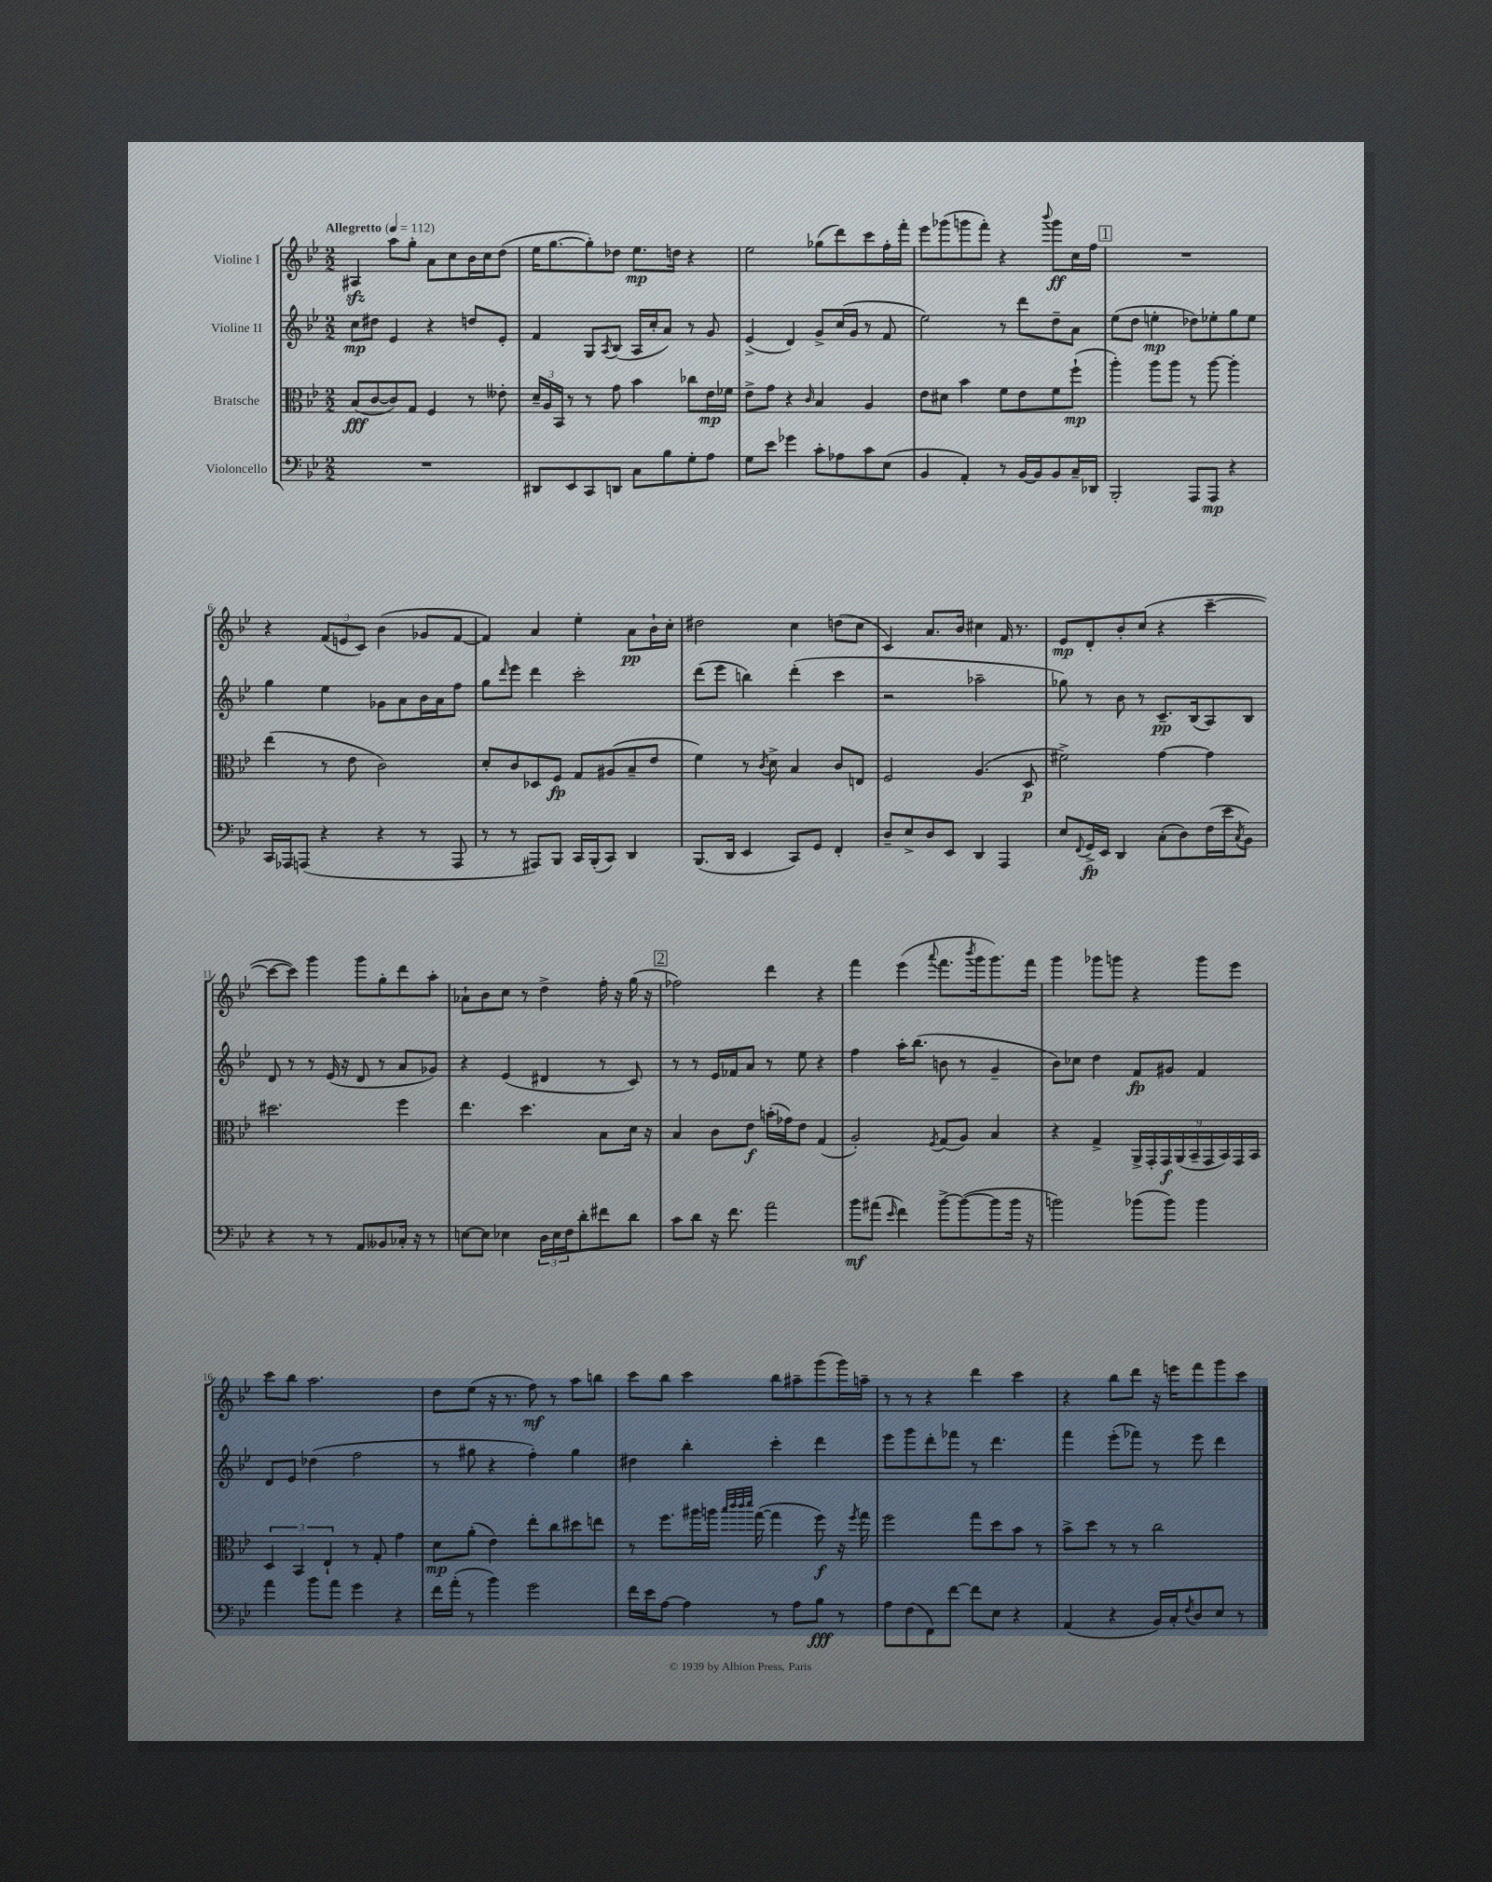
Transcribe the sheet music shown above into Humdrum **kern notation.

**kern	**kern	**kern	**kern
*staff4	*staff3	*staff2	*staff1
*clefF4	*clefC3	*clefG2	*clefG2
*k[b-e-]	*k[b-e-]	*k[b-e-]	*k[b-e-]
*M2/2	*M2/2	*M2/2	*M2/2
*MM112	*MM112	*MM112	*MM112
1r	(8B-	8cc	4A#
.	[8c	8dd#	.
.	8c])	4e-	8aa
.	8G	.	8gg'
.	4F	4r	8a
.	.	.	8cc
.	8r	8dd	16b-
.	.	.	16cc
.	8e--'	8e-'	(8dd
=	=	=	=
8DD#	24d~	4f	16ee-
.	24A	.	.
.	.	.	[8.gg
.	24BB-	.	.
8EE-	8r	.	.
8CC	8r	8G	8gg'])
.	.	8qA	.
8DD	8g	(8B-	8dd-
8C	4b-	16A	8.ee-
.	.	16cc'	.
8B-	.	8a)	.
.	.	.	16dd
8G'	8cc-	8r	4r
8A	16e-	8g	.
.	16f-	.	.
=	=	=	=
8G	8e-^	(4e-^	2ee-
8e-	8g	.	.
4g-	4r	4d)	.
.	16qqc	.	.
8c'	4B-	8g^	(8gg-
8A-	.	(16cc	8ddd)
.	.	16g	.
8c	4A	8r	8ccc
(8E-	.	8f	16ff'
.	.	.	16fff'
=	=	=	=
4BB-	8e-	2ee-)	8eee-
.	8d#	.	(8ggg-
4AA')	4b-	.	8ggg
.	.	.	8fff')
8r	8f	8r	4r
[16BB-	8e-	8ddd	.
16BB-]	.	.	.
.	.	.	8qqbbb-
8BB-	8f	8dd~	8ggg
16C~	(8ff`	8a	16cc
16DD-	.	.	16ff
=	=	=	=
2BBB-'	4aa')	(8ee-	1r
.	.	8dd	.
.	8aa	4ee'	.
.	8aa	.	.
8AAA	8r	8dd-)	.
8AAA	[8aa	8ee-'	.
4r	4aa']	8gg	.
.	.	8ee-	.
=	=	=	=
16CC	(4ee-	4gg	4r
16AAA-	.	.	.
(8AAA	.	.	.
4r	8r	4ee-	(12f
.	.	.	12e
.	8e-	.	.
.	.	.	12c)
4r	2c)	8g-	(4b-
.	.	8a	.
8r	.	16b-	8g-
.	.	16a	.
8AAA	.	8ff	[8f
=	=	=	=
8r	8d'	8gg	4f])
.	.	16qqddd	.
8r	8c	8eee-	.
8AAA#)	8D-	4ddd	4a
8BBB-	8F	.	.
16CC	8G	2ccc'	4ee-'
(16BBB-'	.	.	.
8CC)	(8A#	.	.
4DD	8B-~	.	8a
.	8e-	.	16b-`
.	.	.	16cc'
=	=	=	=
(8.BBB-	4f)	(8ddd	2dd#
.	.	8eee-	.
16DD	.	.	.
4EE-	8r	4bb)	.
.	8qc	.	.
.	8d^	.	.
8CC)	4B-	(4ddd'	4cc
8GG	.	.	.
4FF'	8c	4ccc	(8dd
.	8E	.	8cc
=	=	=	=
8D~	2F	2r	4c)
8E-^	.	.	.
8D	.	.	8.a
8EE-	.	.	.
.	.	.	16b-
4DD	(4.A	2aa-~	4cc#
4AAA	.	.	16f
.	.	.	8.r
.	8D	.	.
=	=	=	=
8E-	2f#^)	8gg-)	8e-
8qqFF	.	.	.
16GG^	.	8r	8d'
16EE-	.	.	.
4DD	.	8b-	8b-'
.	.	8r	(8cc
(8C'	[4g	8.c~	4r
8D)	.	.	.
.	.	(16B-	.
(16F	4g]	8A)	[4ccc~
16e-	.	.	.
8qC	.	.	.
8BB-)	.	8B-	.
=	=	=	=
4r	2.dd#	8d	8ccc_
.	.	8r	8ccc])
8r	.	8r	4ggg
8r	.	(16e-	.
.	.	16r	.
8AA	.	8d	8ggg
8BB--	.	8r	8gg'
16C-'	4ff	8a	8ddd
16r	.	.	.
8r	.	8g-)	8aa'
=	=	=	=
[8E	4.ee-	4r	8a-`
8E]	.	.	8b-
4E-	.	(4e-	8cc
.	4.dd	.	8r
24D	.	4d#	4dd^
24E-	.	.	.
24F	.	.	.
8d'	.	.	.
8f#	8B-	8r	16ff'
.	.	.	16r
8d	16d	8c)	(16gg
.	16r	.	16r
=	=	=	=
8c	4B-	8r	2ff-)
8d	.	8r	.
16r	8c	16e-	.
8.f	.	16f-	.
.	8e-	8a	.
2a	(16b'	8r	4ddd
.	16g-)	.	.
.	8e-	8ee-	.
.	(4G	4r	4r
=	=	=	=
8b-	2A')	4ff	4fff
(8a#	.	.	.
16qqe-	.	.	.
4f)	.	16aa'	(4eee-
.	.	(8.bb-	.
.	8qF	.	8qqaaa
[8b-^	(8G	8b	8.fff
(8b-_	8A)	8r	.
.	.	.	8qbbb-
.	.	.	16ggg
8b-]	4B-	4g~	8.ggg)
16b-	.	.	.
16r	.	.	16fff
=	=	=	=
2b)	4r	8b-)	4ggg
.	.	8cc-	.
.	4G^	4dd	8ggg-
.	.	.	8ggg
(8b-	18AA^	8f	4r
.	18GG'	.	.
.	18GG	.	.
8b-)	.	8g#	.
.	(18AA	.	.
.	18BB-~	.	.
4b-	.	4f	8ggg
.	18GG	.	.
.	18BB-)	.	.
.	.	.	8eee-
.	18GG	.	.
.	18BB-	.	.
=	=	=	=
4a	6D	8d	8ccc
.	.	8e-	8bb-
.	6BB-	.	.
8b-	.	(4dd-	2.aa
.	6E-`	.	.
8a	.	.	.
4g	8r	2ff	.
.	8G'	.	.
4r	4g	.	.
=	=	=	=
16f	8d	8r	8dd
(16a'	.	.	.
8r	(8a'	8gg#	(8ee-
4b-)	4e-)	4r	16r
.	.	.	8.r
2g	8ee-'	4ff')	8ff)
.	8cc	.	8r
.	8dd#	4gg#	8aa
.	8ee	.	8bb
=	=	=	=
16f	8r	4dd#	8ccc
16e-	.	.	.
[8A	8.ff	.	8bb-
4A]	.	4bb-'	4ccc
.	16aa#	.	.
.	16aa	.	.
.	32qqbb-	.	.
.	32qqccc	.	.
.	32qqccc	.	.
.	32qqddd	.	.
.	([16gg	.	.
8r	4gg]	4ccc'	8bb-
8A	.	.	8aa#~
8B-	8ff)	4ddd	(8ggg
8r	16r	.	16ggg)
.	8qff	.	.
.	16gg	.	16aa~
=	=	=	=
8A	2ff	8eee-	8r
(8F	.	8ggg	8r
8FF)	.	8ddd'	4r
[8f	.	8fff-	.
8f]	8gg	8r	4ddd
8E-	8dd	4.ddd	.
4r	8b-	.	4ccc
.	8r	.	.
=	=	=	=
(4AA	8b-^	4fff	4r
.	8dd	.	.
4r	8r	(8eee-'	8bb-
.	8r	8fff-)	8ddd
16BB-)	2cc	8r	16r
16C'	.	.	16eee
8qF	.	.	.
8D	.	8eee-	8fff
8E-	.	4ddd	8ggg
8r	.	.	8ccc
==	==	==	==
*-	*-	*-	*-
